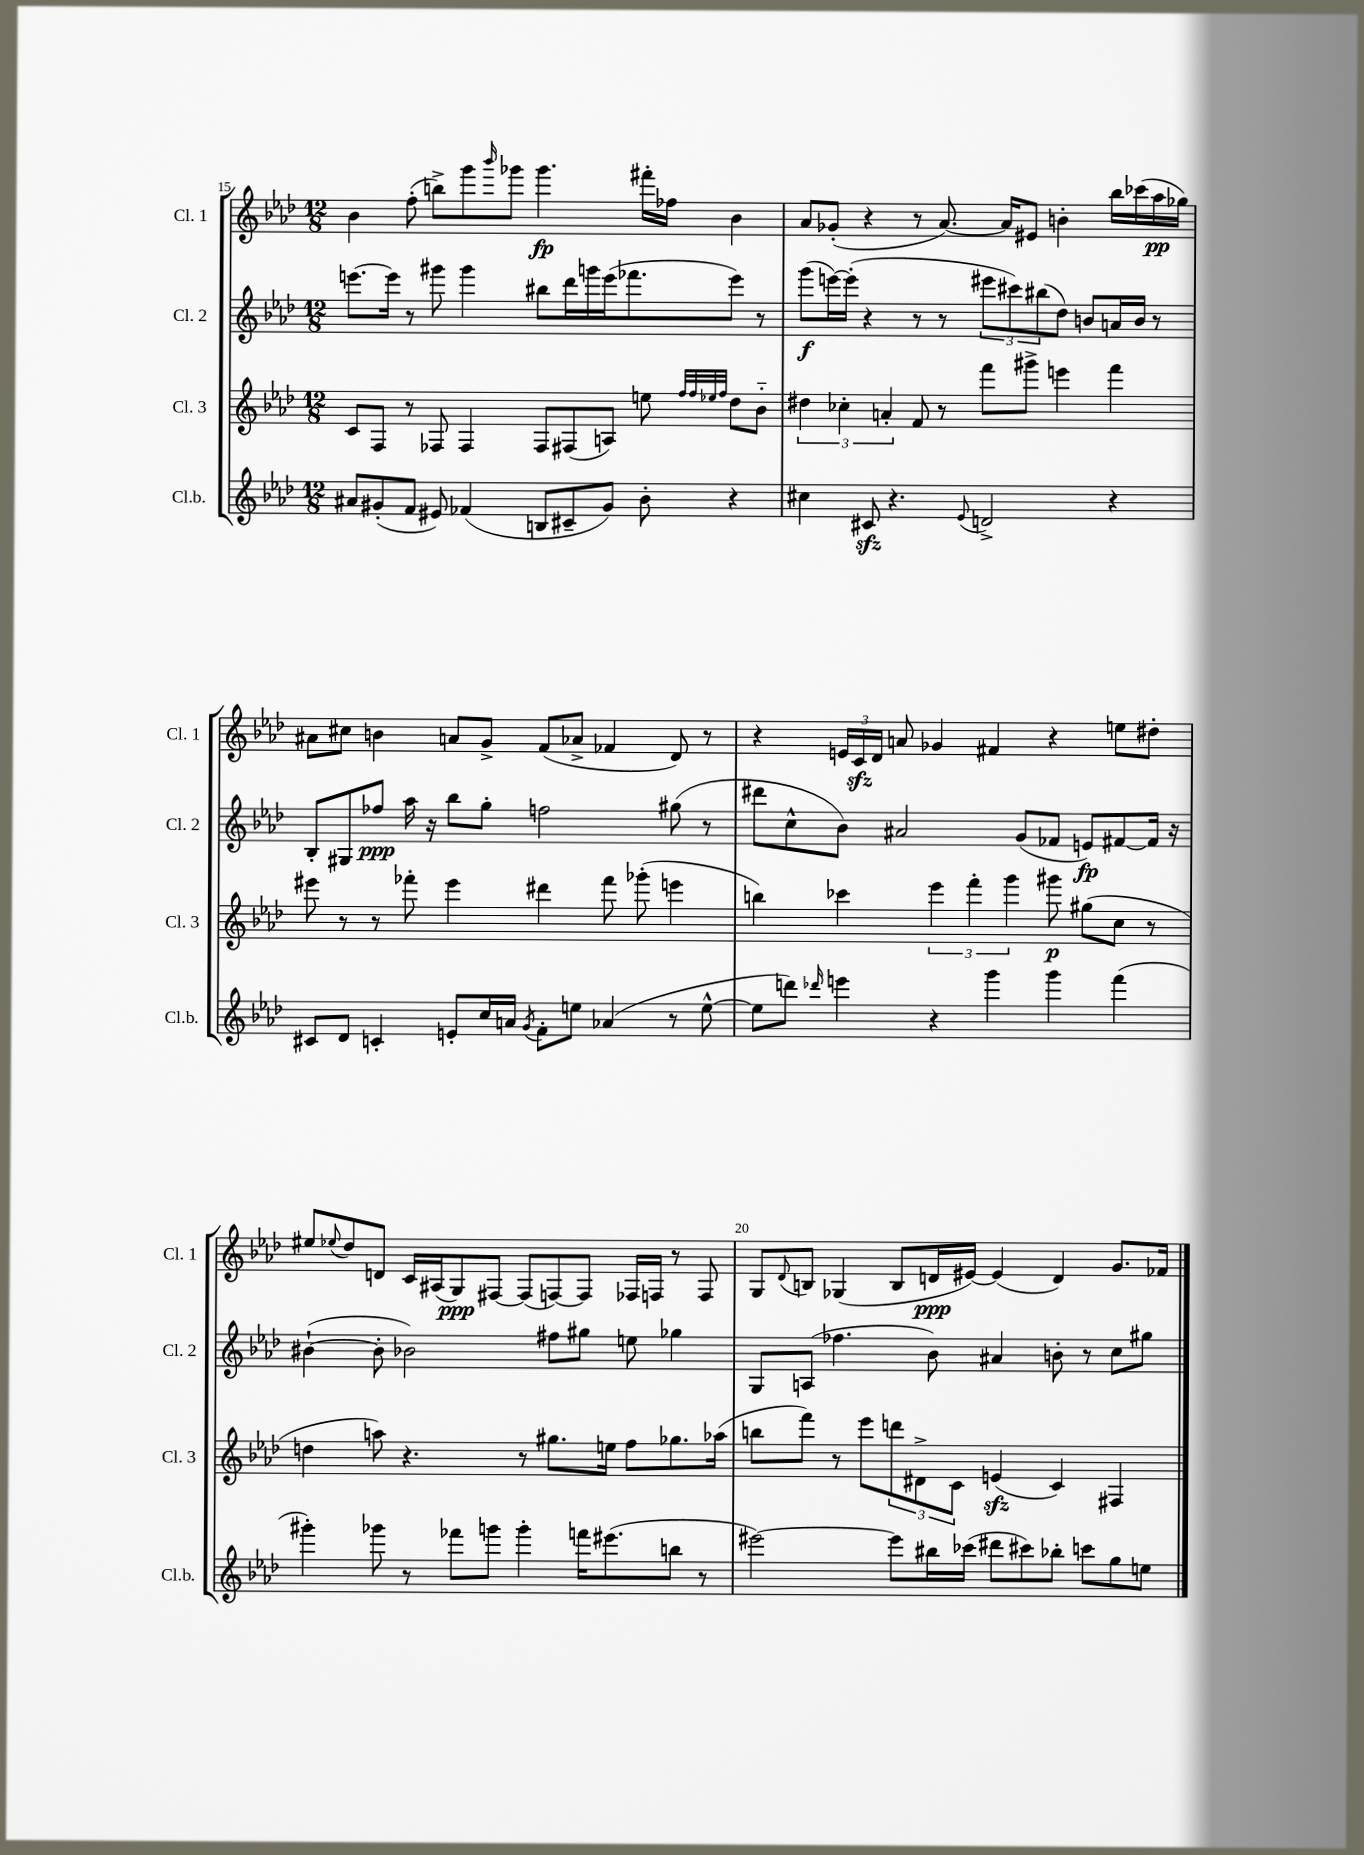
<<
\new StaffGroup <<
\new Staff = "s0" \with { instrumentName = "Cl. 1" shortInstrumentName = "Cl. 1" } {
    \clef treble \key aes \major \numericTimeSignature \time 12/8
    bes'4 f''8-.( b''8->) g'''8 \grace { bes'''16 } ges'''8 ges'''4.\fp fis'''16-. fes''16 bes'4 |
    aes'8 ges'8-.( r4 r8 aes'8.~) aes'16 eis'8 b'4-. bes''16 ces'''16( aes''16\pp ges''16) |
    ais'8 cis''8 b'4 a'8 g'8-> f'8( aes'8-> fes'4 des'8) r8 |
    r4 \tuplet 3/2 { e'16 c'16\sfz des'16 } a'8 ges'4 fis'4 r4 e''8 dis''8-. |
    eis''8 \appoggiatura { ees''8 } des''8 d'8 c'16 ais16( g8\ppp) fis8~ fis8( f8~) f8 fes16 f16 r8 f8 |
    g8 \appoggiatura { des'8 } b8 ges4( b8 d'16\ppp eis'16~) eis'4( d'4) g'8. fes'16 \bar "|." |
}
\new Staff = "s1" \with { instrumentName = "Cl. 2" shortInstrumentName = "Cl. 2" } {
    \clef treble \key aes \major \numericTimeSignature \time 12/8
    e'''8.~ e'''16 r8 gis'''8 gis'''4 bis''8 des'''16 g'''16 e'''16( fes'''8. e'''8) r8 |
    g'''8\f( e'''16~) e'''16-.( r4 r8 r8 \tuplet 3/2 { eis'''8 cis'''8) bis''8( } des''8) b'8 a'16 b'16 r8 |
    bes8-. gis8 fes''8\ppp aes''16 r16 bes''8 g''8-. f''2 gis''8( r8 |
    dis'''8 c''8-^ bes'8) ais'2 g'8( fes'8 e'8\fp) fis'8~ fis'16 r16 |
    bis'4~-!( bis'8-. bes'2) fis''8 gis''8 e''8 ges''4 |
    g8 a8( fes''4. bes'8) ais'4 b'8-. r8 c''8 gis''8 \bar "|." |
}
\new Staff = "s2" \with { instrumentName = "Cl. 3" shortInstrumentName = "Cl. 3" } {
    \clef treble \key aes \major \numericTimeSignature \time 12/8
    c'8 f8 r8 fes8 fes4 fes8 fis8( a8) e''8 \grace { f''32 f''32 ees''32 f''32 } des''8 bes'8-_ |
    \tuplet 3/2 { dis''4 ces''4-. a'4-. } f'8 r8 f'''8 gis'''8-> e'''4 f'''4 |
    eis'''8 r8 r8 fes'''8-. eis'''4 dis'''4 fes'''8 ges'''8-.( e'''4 |
    b''4) ces'''4 \tuplet 3/2 { ees'''4 f'''4-. g'''4 } gis'''8\p gis''8( c''8 r8 |
    d''4 a''8) r4. r8 gis''8. e''16 f''8 ges''8. aes''16( |
    b''8 f'''8) r8 ees'''8 \tuplet 3/2 { d'''8 dis'8-> c'8 } e'4\sfz( c'4) fis4 \bar "|." |
}
\new Staff = "s3" \with { instrumentName = "Cl.b." shortInstrumentName = "Cl.b." } {
    \clef treble \key aes \major \numericTimeSignature \time 12/8
    ais'8 gis'8-.( f'8 eis'8) fes'4( b8 cis'8-- gis'8) bes'8-. r4 |
    cis''4 cis'8\sfz r4. \appoggiatura { ees'8 } d'2-> r4 |
    cis'8 des'8 c'4-. e'8-. c''16 a'16 \acciaccatura { g'8 } f'8-. e''8 aes'4( r8 e''8~-^ |
    e''8 d'''8) \grace { des'''16 } e'''4 r4 g'''4 g'''4 f'''4( |
    gis'''4-.) ges'''8 r8 fes'''8 g'''8 g'''4-. f'''16 eis'''8.( b''8 r8 |
    eis'''2~) eis'''8 bis''16 ces'''16( dis'''8 cis'''8) bes''8-. c'''8 g''8 e''8 \bar "|." |
}
>>
>>
\layout { \context { \Score currentBarNumber = #15 \override BarNumber.break-visibility = ##(#f #t #t) barNumberVisibility = #(every-nth-bar-number-visible 5) } }
